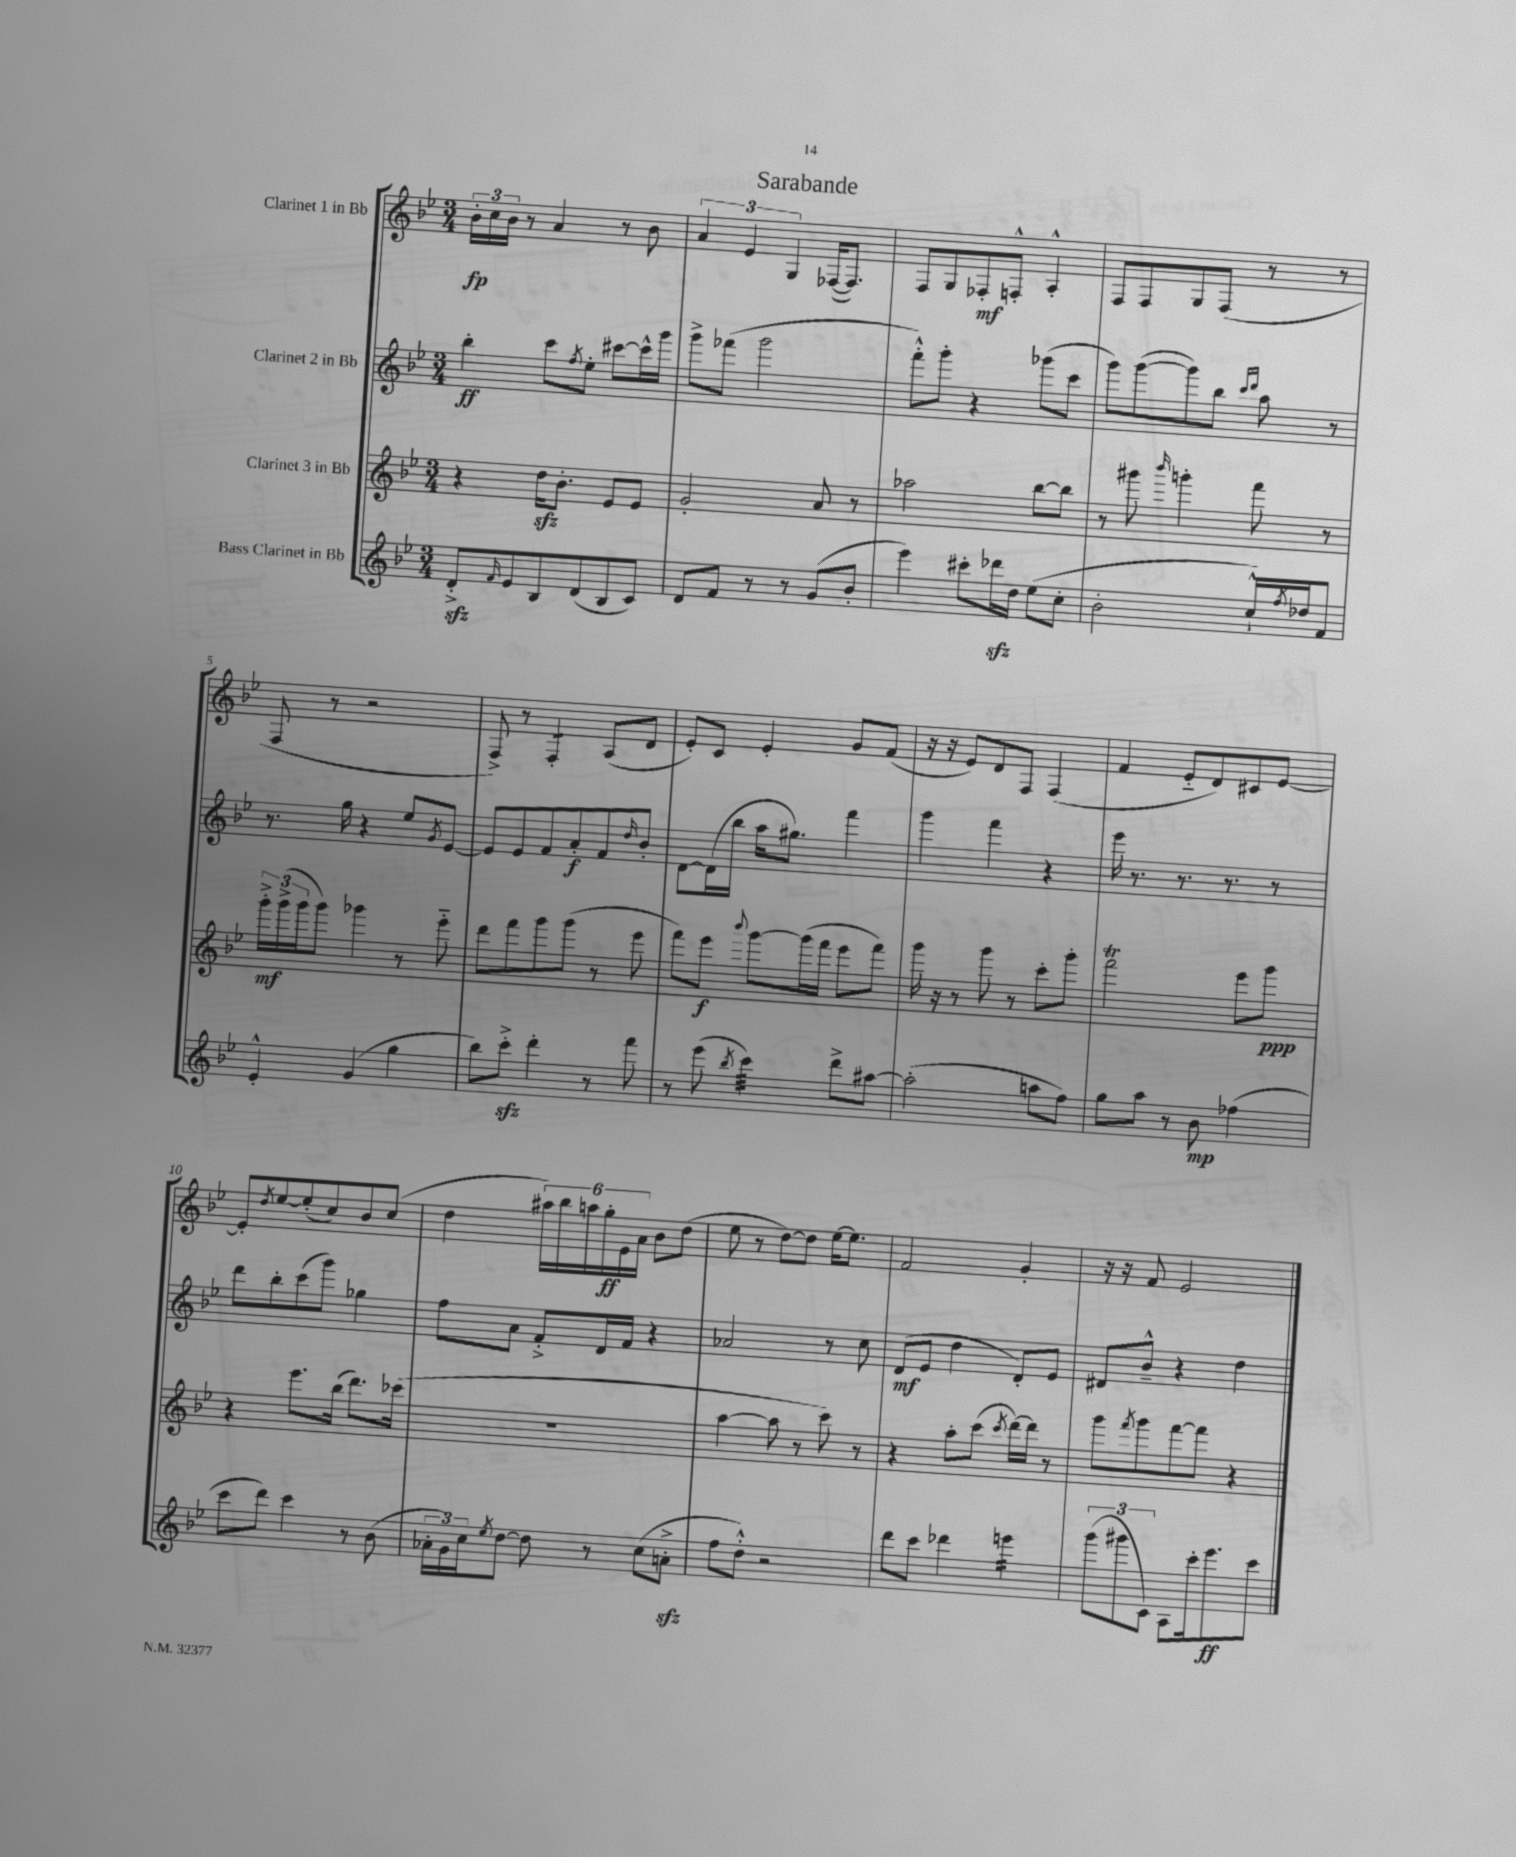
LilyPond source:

\header { title = "Sarabande" }
<<
\new StaffGroup <<
\new Staff = "s0" \with { instrumentName = "Clarinet 1 in Bb" } {
    \clef treble \key bes \major \numericTimeSignature \time 3/4
    \tuplet 3/2 { bes'16-.\fp c''16 bes'16 } r8 a'4 r8 bes'8 |
    \tuplet 3/2 { a'4 ees'4 g4 } fes16~( fes8.) |
    f8 g8 fes8-.\mf f8-.-^ a4-.-^ |
    f8 f8 g8 f8( r8 r8 |
    f8 r8 r2 |
    f8->) r8 f4:8-. a8( d'8 |
    ees'8-.) c'8 ees'4-. g'8 f'8( |
    r16 r16 ees'8) d'8 f8 f4( |
    f'4 ees'8-_ d'8) cis'8 ees'8~ |
    ees'8-. \acciaccatura { d''8 } ees''8~ ees''8-.( c''8) bes'8 c''8( |
    d''4 \tuplet 6/4 { ais''16) bes''16 a''16 g''16-.\ff ees'16 a'16 } bes'8 d''8( |
    ees''8 r8 d''8~) d''8 ees''16~ ees''8. |
    f'2 g'4-. |
    r16 r16 f'8 ees'2 \bar "|." |
}
\new Staff = "s1" \with { instrumentName = "Clarinet 2 in Bb" } {
    \clef treble \key bes \major \numericTimeSignature \time 3/4
    bes''4-.\ff c'''8 \acciaccatura { f''8 } ees''8-. cis'''8~ cis'''16-^ g'''16 |
    g'''8-> fes'''8( g'''2 |
    f'''8-.-^) g'''8-. r4 ges'''8( c'''8 |
    g'''8) g'''8~( g'''8) bes''8 \grace { c'''16 d'''16 } a''8 r8 |
    r8. g''16 r4 ees''8 \acciaccatura { g'8 } ees'8~ |
    ees'8 ees'8 f'8 a'8-.\f f'8 \grace { d''16 } bes'8-. |
    d'8~ d'16( bes''16 a''16 gis''8.) f'''4 |
    g'''4 f'''4 r4 |
    ees'''16 r8. r8. r8. r8 |
    d'''8 bes''8-. c'''8( g'''8) ges''4 |
    f''8 a'8 f'8-.-> d'16 f'16 r4 |
    aes'2 r8 c''8 |
    d'8\mf( ees'8 d''4 d'8-.) ees'8 |
    dis'8 bes'8---^ r4 d''4 \bar "|." |
}
\new Staff = "s2" \with { instrumentName = "Clarinet 3 in Bb" } {
    \clef treble \key bes \major \numericTimeSignature \time 3/4
    r4 d''16\sfz bes'8.-. ees'8 ees'8 |
    g'2-. a'8 r8 |
    aes''2 bes''8~ bes''8 |
    r8 gis'''8 \grace { bes'''16 } g'''4-. f'''8 r8 |
    \tuplet 3/2 { g'''16-.->\mf g'''16->( g'''16 } g'''8) ges'''4 r8 ees'''8-_ |
    d'''8 f'''8 g'''8 g'''8( r8 ees'''8 |
    f'''8) ees'''8\f \appoggiatura { bes'''8 } g'''8~ g'''16( f'''16 ees'''8 f'''8) |
    g'''16 r16 r8 g'''8 r8 c'''8-. g'''8-. |
    f'''2\trill ees'''8 g'''8\ppp |
    r4 ees'''8. bes''16( d'''8.) ces'''16( |
    R2. |
    a''4~ a''8 r8 c'''8) r8 |
    r4 a''8-. c'''8( \acciaccatura { c'''8 } d'''16~) d'''16 r8 |
    g'''8 \acciaccatura { f'''8 } g'''8 f'''8~ f'''8 r4 \bar "|." |
}
\new Staff = "s3" \with { instrumentName = "Bass Clarinet in Bb" } {
    \clef treble \key bes \major \numericTimeSignature \time 3/4
    d'8-.->\sfz \grace { f'16 } ees'8 bes8 d'8( bes8 c'8) |
    d'8 f'8 r8 r8 g'8( bes'8-. |
    ees'''4) cis'''8-. des'''16\sfz d''16 ees''8( c''8-. |
    bes'2-. c''16-!-^) \acciaccatura { f''8 } des''16 f'8 |
    ees'4-.-^ g'4( g''4 |
    bes''8) c'''8-.->\sfz d'''4-. r8 f'''8 |
    r8 ees'''8( \acciaccatura { bes''8 } c'''4:32) d'''8-> ais''8~ |
    ais''2-.( a''8 f''8) |
    g''8 a''8 r8 bes'8\mp fes''4( |
    c'''8 d'''8) c'''4 r8 bes'8( |
    \tuplet 3/2 { aes'16-. g'16) c''16 } \acciaccatura { ees''8 } d''8~ d''8 r8 c''8( a'8-.->\sfz |
    f''8 d''8-.-^) r2 |
    d'''8 c'''8 des'''4 e'''4:16 |
    \tuplet 3/2 { g'''8( gis'''8 c'8) } a8 c'''16-. ees'''8.\ff c'''8 \bar "|." |
}
>>
>>
